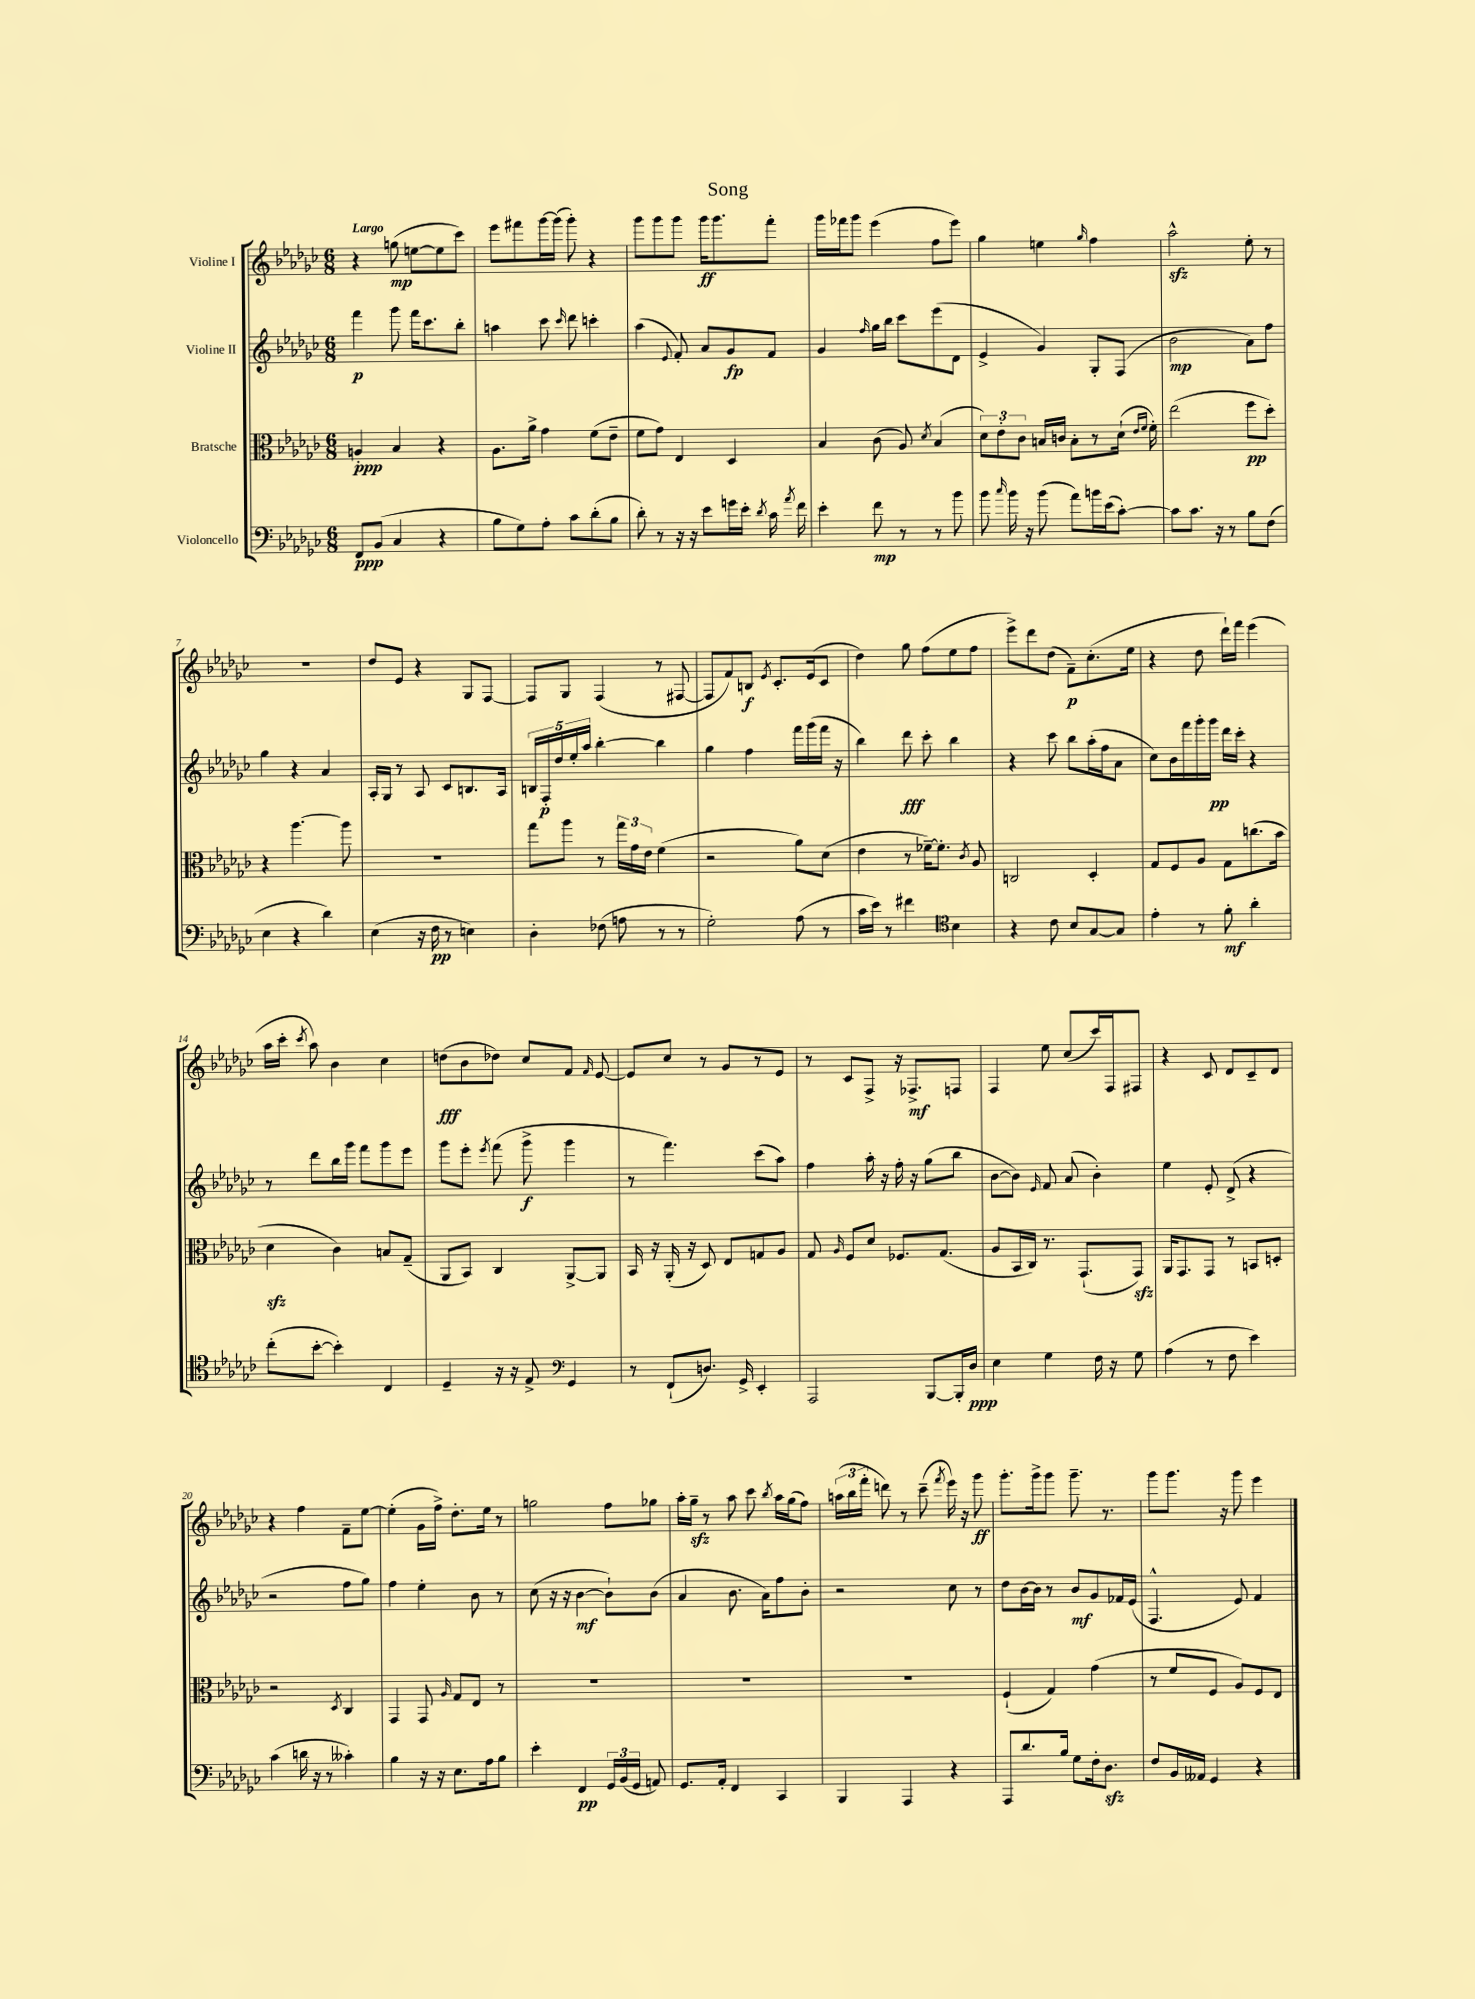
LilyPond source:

\header { title = "Song" }
<<
\new StaffGroup <<
\new Staff = "s0" \with { instrumentName = "Violine I" } {
    \clef treble \key ges \major \numericTimeSignature \time 6/8 \tempo "Largo"
    \autoBeamOff r4 g''8\mp( e''8[~ e''8 ces'''8]) |
    ees'''8[ fis'''8 ges'''16~ ges'''16]( ges'''8-.) r4 |
    ges'''8[ ges'''8 ges'''8] ges'''16[\ff ges'''8. f'''8]-. |
    ges'''16[ fes'''16 ges'''8] ees'''4( f''8[ ees'''8]) |
    ges''4 e''4 \grace { ges''16 } f''4 |
    aes''2-^\sfz ees''8-. r8 |
    R2. |
    des''8[ ees'8] r4 ges8[ f8]~ |
    f8[ ges8] f4( r8 fis8~ |
    fis8[ f'8) b8]\f \acciaccatura { ees'8 } ces'8.[-. ees'16( ces'8] |
    des''4) ges''8 f''8[( ees''8 f''8] |
    ees'''8[->) des'''8 des''8]( f'8[--\p) ces''8.-.( ees''16] |
    r4 des''8 des'''16[-!) f'''16] ees'''4( |
    aes''16[ ces'''16]-. \acciaccatura { ces'''8 } aes''8) bes'4 ces''4 |
    d''8[\fff( bes'8 des''8]) ces''8[ f'8] \grace { f'16 } ees'8~ |
    ees'8[ ces''8] r8 ges'8[ r8 ees'8] |
    r8 ces'8[ f8]-> r16 fes8.[->\mf f8] |
    f4 ees''8 ces''8[( ces'''16) f16 fis8] |
    r4 ces'8 des'8[ ces'8-- des'8] |
    r4 f''4 f'8[-- ees''8]~ |
    ees''4-.( ges'16[ f''16]->) des''8.[-. ees''16] r8 |
    g''2 f''8[ ges''8] |
    aes''16[-. ges''16]--\sfz r8 aes''8 ces'''8 \acciaccatura { bes''8 } aes''16[ ges''16( f''8]) |
    \tuplet 3/2 { a''16[( bes''16 f'''16]-. } d'''8) r8 ces'''8--( \acciaccatura { f'''8 } ees'''16) r16 ges'''8\ff |
    ges'''8.[-. ges'''16-> ges'''8] ges'''8.-- r8. |
    ges'''8[ ges'''8.] r16 ges'''8 ees'''4 \bar "|." |
}
\new Staff = "s1" \with { instrumentName = "Violine II" } {
    \clef treble \key ges \major \numericTimeSignature \time 6/8
    \autoBeamOff f'''4\p ges'''8 f'''16[ ces'''8. bes''8]-. |
    a''4 ces'''8 \grace { ces'''16 } des'''8 c'''4-. |
    aes''4( \appoggiatura { ees'8 } f'8-.) aes'8[ ges'8\fp f'8] |
    ges'4 \grace { f''16 } ges''16[ bes''16] ces'''8[ ees'''8( des'8] |
    ees'4-> ges'4) ges8[-. f8]( |
    bes'2\mp aes'8[) f''8] |
    ges''4 r4 aes'4 |
    aes16[-. ges16] r8 aes8 ces'8[ b8. aes16] |
    \tuplet 5/4 { b16[ f16-.\p des''16 ees''16-. aes''16] } bes''4~-. bes''4 |
    ges''4 f''4 f'''16[ ges'''16( f'''16] r16 |
    bes''4) des'''8\fff ces'''8-. bes''4 |
    r4 ces'''8 bes''8[ aes''16-.( f''16 aes'8] |
    ces''8[) bes'16 f'''16 ges'''16-. ges'''16]\pp des'''16[ ces'''16]-. r4 |
    r8 des'''8[ bes''16 ges'''16] f'''8[ ges'''8 ees'''8] |
    ges'''8[ ees'''8]-. \acciaccatura { ees'''8 } f'''8( ges'''8->\f ges'''4 |
    r8 f'''4.) ces'''8[( aes''8]) |
    f''4 aes''16-. r16 f''16-. r16 ges''8[( bes''8] |
    bes'8[~ bes'8]) \grace { ees'16 } f'8 aes'8( bes'4-.) |
    ees''4 ees'8-. des'8->( r4 |
    r2 f''8[ ges''8]) |
    f''4 ees''4-. bes'8 r8 |
    ces''8( r16 r16 bes'4~\mf bes'8[-!) bes'8]( |
    aes'4 bes'8. aes'16[) f''8 bes'8]-. |
    r2 ces''8 r8 |
    des''8[ bes'16~ bes'16] r8 bes'8[\mf ges'8 fes'16 ees'16]( |
    f4.-^ ees'8) f'4 \bar "|." |
}
\new Staff = "s2" \with { instrumentName = "Bratsche" } {
    \clef alto \key ges \major \numericTimeSignature \time 6/8
    \autoBeamOff a4-.\ppp bes4 r4 |
    aes8.[ aes'16]-> ges'4 f'8[( ees'8]-- |
    f'8[ ges'8]) ees4 des4 |
    bes4 ces'8( aes8) \acciaccatura { des'8 } bes4( |
    \tuplet 3/2 { des'8[) ees'8-. ces'8] } b16[ c'16] b8[-. r8 des'16]-!( \grace { ees'16[ f'16] } f'16-.) |
    ees''2( f''8[\pp des''8]-.) |
    r4 aes''4.~ aes''8 |
    R2. |
    ges''8[ aes''8] r8 \tuplet 3/2 { ges''16[ ges'16 ees'16] } f'4( |
    r2 aes'8[) des'8]( |
    ees'4 r8 fes'16[~--) fes'8.]-. \acciaccatura { ces'8 } aes8 |
    c2 des4-. |
    ges8[ f8 aes8] ges8[ c''8.( bes'16] |
    des'4\sfz ces'4) b8[ ges8]--( |
    aes,8[ bes,8]) ces4 aes,8[~-> aes,8] |
    bes,16 r16 aes,16-.( r16 des8) ees8[ g8 aes8] |
    ges8 \grace { aes16 } f8[ des'8] fes8.[ ges8.]( |
    aes8[ bes,16 ces16]) r8. ges,8.[-!( ges,8]\sfz) |
    aes,16[ ges,8. ges,8] r8 b,8[ d8]-. |
    r2 \acciaccatura { des8 } ces4 |
    ges,4 ges,8 \grace { aes16 } ges8[ ees8] r8 |
    R2. |
    R2. |
    R2. |
    f4-!( ges4) ges'4( |
    r8 f'8[ f8] aes8[) f8 ees8] \bar "|." |
}
\new Staff = "s3" \with { instrumentName = "Violoncello" } {
    \clef bass \key ges \major \numericTimeSignature \time 6/8
    \autoBeamOff f,8[\ppp bes,8]( ces4 r4 |
    bes8[ ges8) aes8]-. ces'8[ des'8-.( bes8] |
    des'8-.) r8 r16 r16 ees'8[ g'16 ees'16]-. \acciaccatura { des'8 } ces'16 \acciaccatura { aes'8 } f'16 |
    ees'4-. f'8\mp r8 r8 bes'8 |
    bes'8 \grace { ces''16 } bes'16 r16 bes'8( aes'8[) b'16 ees'16( ces'8]~-.) |
    ces'8[ ces'8.] r16 r8 bes8[ f8]( |
    ees4 r4 des'4) |
    ees4( r16 f16\pp r8 e4) |
    des4-. fes8( a8 r8 r8 |
    ges2-.) aes8( r8 |
    ces'16[ ees'16]) r8 fis'4 \clef tenor bes4 |
    r4 ces'8 bes8[ ges8~ ges8] |
    ees'4-. r8 f'8-.\mf aes'4-. |
    ces''8[-.( bes'8]~-. bes'4-.) ces4 |
    des4-- r16 r16 ees8-> \clef bass ges,4 |
    r8 f,8[-!( d8.]) ges,16-> ees,4-. |
    aes,,2 bes,,8[~ bes,,16-. des16]\ppp |
    ees4 ges4 f16 r16 ges8 |
    aes4( r8 f8 ees'4) |
    ces'4( d'16 r16 r8 ceses'4-.) |
    bes4 r16 r16 ees8.[ aes16 bes8] |
    ees'4-. f,4\pp \tuplet 3/2 { ges,16[ bes,16( ges,16] } a,8) |
    ges,8.[ aes,16]-. f,4 ces,4 |
    bes,,4 aes,,4 r4 |
    aes,,8[ des'8. bes16] ges8[ f16-. des8.]\sfz |
    f8[ bes,16 aeses,16] ges,4 r4 \bar "|." |
}
>>
>>
